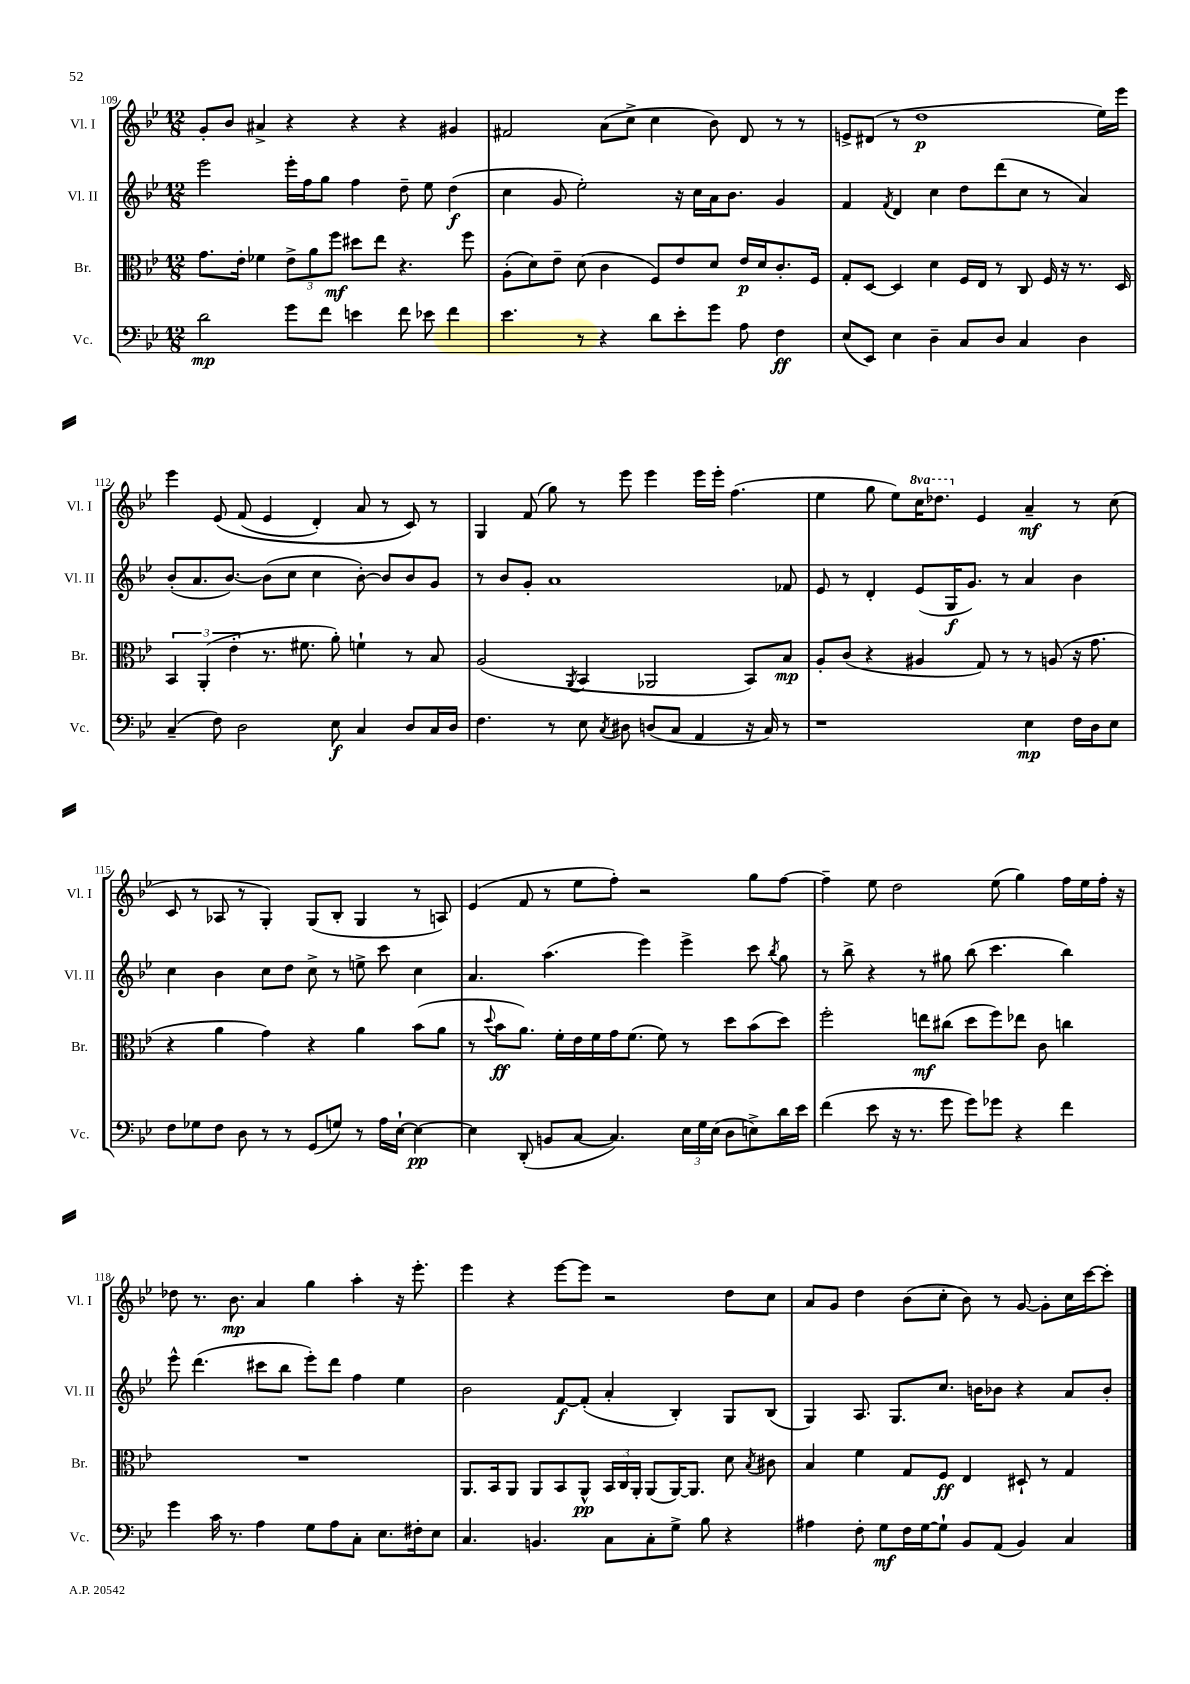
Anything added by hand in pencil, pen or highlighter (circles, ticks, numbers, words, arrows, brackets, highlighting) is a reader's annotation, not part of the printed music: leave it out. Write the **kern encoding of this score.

**kern	**kern	**kern	**kern
*staff4	*staff3	*staff2	*staff1
*clefF4	*clefC3	*clefG2	*clefG2
*k[b-e-]	*k[b-e-]	*k[b-e-]	*k[b-e-]
*M12/8	*M12/8	*M12/8	*M12/8
2d\	8.g\L	2eee-\	8g'/L
.	.	.	8b-/J
.	16e-'\Jk	.	.
.	4f-\	.	4a#^/
8g\L	12e-^\L	16eee-'\LL	4r
.	.	16ff\J	.
.	12a\	.	.
8f\J	.	8gg\J	.
.	12ff\J	.	.
4e\	8dd#\L	4ff\	4r
.	8ee-\J	.	.
8f\	4.r	8dd~\	4r
8e-\	.	8ee-\	.
4f\	.	(4dd\	4g#/
.	8ff\	.	.
=	=	=	=
4.e-\	(8A'\L	4cc\	2f#/
.	8d\)	.	.
.	8e-~\J	8g/	.
8r	(8d\	2ee-'\)	.
4r	4c\	.	(8a\L
.	.	.	8cc^\J
8d\L	8F/L)	.	4cc\
8e-'\	8e-/	16r	.
.	.	16cc\LL	.
8g\J	8d/J	16a\J	8b-\)
.	.	8.b-\J	.
8A\	16e-/LL	.	8d/
.	16d/J	.	.
4F\	8.c'/	4g/	8r
.	.	.	8r
.	16F/Jk	.	.
=	=	=	=
(8E-/L	8G'/L	4f/	8e^/L
8EE-/J)	[8D/J	.	(8d#/J
.	.	8qf/	.
4E-\	4D/]	4d/	8r
.	.	.	1dd
4D~\	4d\	4cc\	.
8C/L	16F/LL	8dd\L	.
.	16E-/JJ	.	.
8D/J	8r	(8ddd\	.
4C/	8C/	8cc\J	.
.	16F/	8r	.
.	16r	.	.
4D\	8.r	4a/)	.
.	.	.	16ee-\LL)
.	16D/	.	16eee-\JJ
=	=	=	=
(4C~/	6BB-/	(8b-'/L	4eee-\
.	.	8.a/	.
.	(6AA'/	.	.
8F\)	.	.	&(8e-/
.	.	[8.b-/J)	.
.	6e-'\	.	.
2D\	.	.	(8f/
.	8.r	(8b-\]L	4e-/
.	.	8cc\J	.
.	8.f#\	.	.
.	.	4cc\	4d'/)
8E-\	8a'\)	.	.
4C/	4f`\	[8b-'\)	8a/
.	.	8b-/]L	8r
8D/L	8r	8b-/	8c/&)
16C/L	8B-/	8g/J	8r
16D/JJ	.	.	.
=	=	=	=
4.F\	(2A/	8r	4G/
.	.	8b-/L	.
.	.	8g'/J	(8f/
8r	.	1a	8gg\)
.	8qAA/	.	.
8E-\	4BB-/	.	8r
8qC/	.	.	.
8D#\	.	.	8eee-\
(8D/L	2AA-/	.	4eee-\
8C/J	.	.	.
4AA/	.	.	16eee-\LL
.	.	.	16eee-'\JJ
.	.	.	(4.ff\
16r	8BB-/L)	.	.
16C/)	.	.	.
8r	8B-/J	8f-/	.
=	=	=	=
1r	8A'/L	8e-/	4ee-\
.	(8c/J	8r	.
.	4r	4d'/	8gg\
.	.	.	8ee-\L)
.	4A#/	(8e-/L	16ccc\K
.	.	.	8.ddd-\J
.	.	16G/K	.
.	.	8.g/J)	.
.	8G/)	.	4e-/
.	8r	8r	.
4E-\	8r	4a/	4a~/
.	(8A/	.	.
16F\LL	16r	4b-\	8r
16D\J	8.g\	.	.
8E-\J	.	.	(8cc\
=	=	=	=
8F\L	4r	4cc\	8c/
8G-\	.	.	8r
8F\J	4a\	4b-\	8A-/
8D\	.	.	8r
8r	4g\)	8cc\L	4G'/)
8r	.	8dd\J	.
(8GG/L	4r	8cc^\	(8G/L
8G/J)	.	8r	8B-'/J
8r	4a\	8ee^\	4G/
16A\LL	.	8ccc\	.
[16E-`\JJ	.	.	.
4E-\_	(8b-\L	4cc\	8r
.	8a\J	.	8A/)
=	=	=	=
4E-\]	8r	4.a/	(4e-/
.	8qqdd/	.	.
.	8b-\L	.	.
(8DD'/	8.a\J)	.	8f/
8BB/L	.	(4.aa\	8r
.	16f'\LL	.	.
[8C/J	16e-\	.	8ee-\L
.	16f\	.	.
4.C/])	16g\J	.	8ff'\J)
.	(8.f\J	.	.
.	.	4eee-\)	2r
.	8f\)	.	.
24E-\LL	8r	4eee-^\	.
24G\	.	.	.
(24E-\JJ	.	.	.
8D\L	8dd\L	.	.
8E^\)	(8b-\	8ccc\	8gg\L
.	.	8qbb-/	.
16d\L	8dd\J)	8gg\	[8ff\J
16e-\JJ	.	.	.
=	=	=	=
(4f\	2ff'\	8r	4ff~\]
.	.	8bb-^\	.
8e-\	.	4r	8ee-\
16r	.	.	2dd\
8.r	.	.	.
.	8ee\L	8r	.
8g\	(8cc#\J	8gg#\	.
8g\L)	8dd\L	(8bb-\	.
8g-\J	8ff\)	4.ccc\	(8ee-\
4r	8ee-\J	.	4gg\)
.	8c\	.	.
4f\	4cc\	4bb-\)	16ff\LL
.	.	.	16ee-\
.	.	.	16ff'\JJ
.	.	.	16r
=	=	=	=
4g\	1.r	8eee-^^\	8dd-\
.	.	(4.ddd\	8.r
16c\	.	.	.
8.r	.	.	8.b-\
4A\	.	8ccc#\L	4a/
.	.	8bb-\J	.
8G\L	.	8eee-'\L)	4gg\
8A\	.	8ddd\J	.
8C'\J	.	4ff\	4aa'\
8.E-\L	.	.	.
.	.	4ee-\	16r
16F#'\k	.	.	8.eee-'\
8E-\J	.	.	.
=	=	=	=
4.C/	8.AA/L	2b-\	4eee-\
.	16BB-/k	.	.
.	8AA/J	.	4r
4.BB/	8AA/L	.	.
.	8BB-/	[8f/L	[8eee-\L
.	8AA^^/J	(8f'/]J	8eee-\]J
8C\L	24BB-/LL	4a'/	2r
.	24C/	.	.
.	24AA'/JJ	.	.
8C'\	(8AA/L	.	.
8G^\J	[16AA/K)	4B-'/)	.
.	8.AA/]J	.	.
8B-\	.	.	.
4r	8d\	8G/L	8dd\L
.	8qB-/	.	.
.	8c#\	(8B-/J	8cc\J
=	=	=	=
4A#\	4B-/	4G/)	8a/L
.	.	.	8g/J
8F'\	4f\	8.A/	4dd\
8G\L	.	.	.
.	.	8.G/L	.
16F\L	8G/L	.	(8b-\L
[16G\J	.	.	.
8G`\]J	8F/J	8.cc/J	8cc'\J
8BB-/L	4E-/	.	8b-\)
.	.	16b\LK	.
(8AA/J	.	8b-\J	8r
4BB-/)	8D#`/	4r	[8g/
.	8r	.	8g'\]L
4C/	4G/	8a/L	16cc\L
.	.	.	[16ccc\J
.	.	8b-'/J	8ccc'\]J
==	==	==	==
*-	*-	*-	*-
